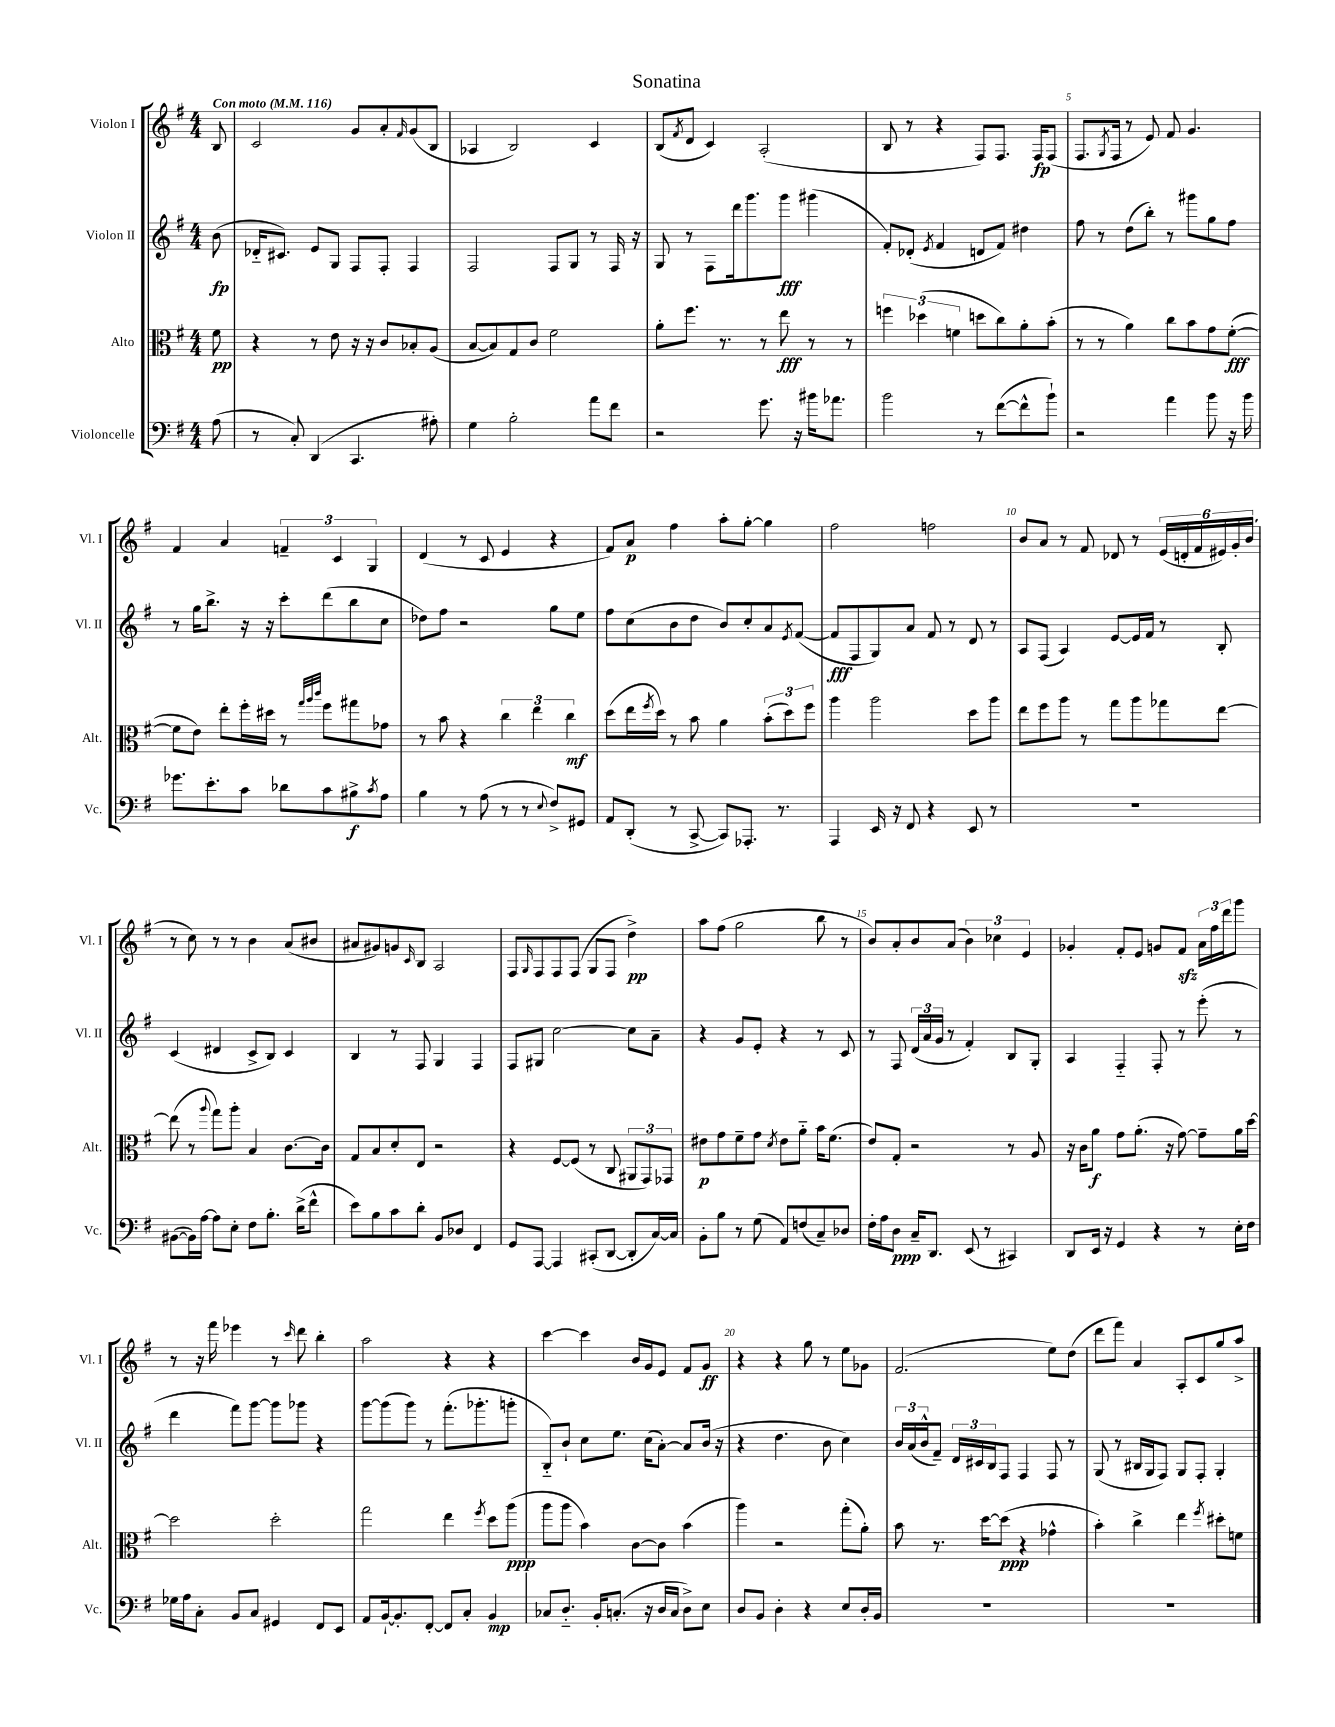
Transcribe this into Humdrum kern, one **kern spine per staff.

**kern	**kern	**kern	**kern
*staff4	*staff3	*staff2	*staff1
*clefF4	*clefC3	*clefG2	*clefG2
*k[f#]	*k[f#]	*k[f#]	*k[f#]
*M4/4	*M4/4	*M4/4	*M4/4
*MM116	*MM116	*MM116	*MM116
(8A\	8f#\	(8b\	8B/
=	=	=	=
8r	4r	16d-'~/LK	2c/
.	.	8.c#/J)	.
8C'/)	.	.	.
(4DD/	8r	8e/L	.
.	8e\	8G/J	.
4.CC/	16r	8F#/L	8g/L
.	16r	.	.
.	8c/L	8F#'/J	8a'/
.	.	.	16qqf#/
.	8B-'/	4F#/	(8g/
8A#'\)	(8A/J	.	8B/J
=	=	=	=
4G\	[8B/L	2F#/	4A-/
.	8B/])	.	.
2B'\	8G/	.	2B/)
.	8c/J	.	.
.	2f#\	8F#/L	.
.	.	8G/J	.
8a\L	.	8r	4c/
8f#\J	.	16F#/	.
.	.	16r	.
=	=	=	=
2r	8a'\L	8G/	(8B/L
.	.	.	8qf#/
.	8.ff#\J	8r	8d/J
.	.	8F#\L	4c/)
.	8.r	.	.
.	.	16ddd\k	.
.	.	8.ggg\	.
8.g\	8r	.	(2A'/
.	8ee\	8ggg\J	.
16r	.	.	.
16b#\LK	8r	(4ggg#\	.
8.a-\J	.	.	.
.	8r	.	.
=	=	=	=
2b\	6ff\	8f#'/L)	8B/
.	.	(8d-'/J	8r
.	(6dd-\	.	.
.	.	8qe/	.
.	.	4f#/	4r
.	6f\	.	.
8r	8dd\L	8d/L	8F#/L)
([8f#\L	8cc\)	8f#/J)	8.F#/J
8f#^^\]	8a'\	4dd#\	.
.	.	.	16F#/LK
8b`\J)	(8b'\J	.	(8F#/J
=	=	=	=
2r	8r	8ff#\	8.F#/L
.	8r	8r	.
.	.	.	8qG/
.	.	.	16F#/Jk
.	4a\)	(8dd\L	8r
.	.	8bb'\J)	8e/)
4a\	8cc\L	8r	8f#/
.	8b\	8ggg#\L	4.g/
8b\	8g\	8gg\	.
16r	([8f#'\J	8ff#\J	.
16b\	.	.	.
=	=	=	=
8.g-\L	8f#\]L	8r	4f#/
.	8e\J)	16gg\LK	.
8.e'\	.	8.bb^\J	.
.	8ee'\L	.	4a/
8c\J	16ff#'\L	16r	.
.	16dd#\JJ	16r	.
8d-\L	8r	8ccc'\L	6f~/
.	32qqgg/LLL	.	.
.	32qqaa/	.	.
.	32qqccc/JJJ	.	.
8c\	8ff#\L	(8ddd\	.
.	.	.	6c/
8B#^\	8gg#\	8bb\	.
.	.	.	6G/
8qc/	.	.	.
8A\J	8g-\J	8cc\J	.
=	=	=	=
4B\	8r	8dd-\L)	(4d/
.	8b\	8ff#\J	.
8r	4r	2r	8r
(8A\	.	.	8c/
8r	6cc\	.	4e/
8r	.	.	.
.	6ee\	.	.
8qqE/	.	.	.
8F#^/L)	.	8gg\L	4r
.	6cc\	.	.
8GG#/J	.	8ee\J	.
=	=	=	=
8AA/L	(8dd\L	8ff#\L	8f#/L)
(8DD'/J	16ee\L	(8cc\	8a/J
.	8qff#/	.	.
.	16dd\JJ)	.	.
8r	8r	8b\	4ff#\
[8CC^/	8b\	8dd\J	.
8CC/]L)	4a\	8b/L)	8aa'\L
8.AAA-'/J	.	8cc'/	[8gg'\J
.	(12b'\L	8a/	4gg\]
8.r	.	.	.
.	12dd\)	.	.
.	.	8qe/	.
.	.	([8f#/J	.
.	12ff#\J	.	.
=	=	=	=
4AAA/	4aa\	8f#/]L	2ff#\
.	.	8F#/	.
16EE/	2aa\	8G/)	.
16r	.	.	.
8FF#/	.	8a/J	.
4r	.	8f#/	2ff\
.	.	8r	.
8EE/	8dd\L	8d/	.
8r	8aa\J	8r	.
=	=	=	=
1r	8ee\L	8A/L	8b/L
.	8ff#\	(8F#/J	8a/J
.	8aa\J	4A/)	8r
.	8r	.	8f#/
.	8gg\L	[8e/L	8d-/
.	8aa\	16e/]L	8r
.	.	16f#/JJ	.
.	8gg-\	8r	(24e/LL
.	.	.	24d'/
.	.	.	24f#/
.	[8ee\J	8B'/	24e#/)
.	.	.	24g'/
.	.	.	(24b/JJ
=	=	=	=
([8BB#\L	(8ee\]	(4c/	8r
16BB#\]L)	8r	.	8cc\)
[16A\JJ	.	.	.
.	8qqaa/	.	.
8A\]L	8gg\L)	4d#/	8r
8E'\J	8aa'\J	.	8r
8F#\L	4B/	8c^/L	4b\
8.B'\J	.	8B/J)	.
.	[8.c\L	4c/	(8a/L
(16d^\LK	.	.	.
8f#^^\J	.	.	8b#/J
.	16c\]Jk	.	.
=	=	=	=
8e\L)	8G/L	4B/	8a#/L
8B\	8B/	.	8g#/)
8c\	8d'/	8r	8g/
.	.	.	16qqc/
8d'\J	8E/J	8F#/	8B/J
8BB/L	2r	4G/	2A/
8D-/J	.	.	.
4FF#/	.	4F#/	.
=	=	=	=
8GG/L	4r	8F#/L	8F#/L
.	.	.	16qqG/
[8AAA/J	.	8G#/J	8F#/
4AAA/]	[8F#/L	[2cc\	8F#/
.	(8F#/]J	.	(8F#/J
(8CC#'/L	8r	.	8G/L
[8DD/J	8C/	.	8F#/J
8DD'/]L	12AA#/L	8cc\]L	4dd^\)
.	12GG/)	.	.
[16C/L)	.	8a~\J	.
.	12GG-/J	.	.
16C/]JJ	.	.	.
=	=	=	=
8BB'\L	8e#\L	4r	8aa\L
8B\J	8g\	.	(8ff#\J
8r	8f#~\	8g/L	2gg\
(8G\	8g\J	8e'/J	.
.	8qd/	.	.
8AA/L)	8e#\L	4r	.
(8F/	8a'~\J	.	.
8C~/)	16b\LK	8r	8bb\
.	(8.f#\J	.	.
8D-/J	.	8c/	8r
=	=	=	=
16F#'\LL	8e/L)	8r	8b/L)
16A\J	.	.	.
8D\J	8G'/J	8F#/	8a'/
16C~/LK	2r	(24d/LL	8b/
.	.	24a/	.
8.DD/J	.	.	.
.	.	24g/JJ	.
.	.	8r	(8a/J
(8EE/	.	4f#'/)	6b\)
8r	.	.	.
.	.	.	6cc-\
4CC#/)	8r	8B/L	.
.	.	.	6e/
.	8A/	8G'/J	.
=	=	=	=
8DD/L	16r	4A/	4g-'/
.	16c\LK	.	.
16EE/Jk	8a\J	.	.
16r	.	.	.
4GG/	8g\L	4F#'~/	8f#'/L
.	(8.a'\J	.	8e/J
4r	.	8F#'/	8g/L
.	16r	.	.
.	[8g\)	8r	8f#/J
8r	8g~\]L	(8eee'\	24a\LL
.	.	.	24ff#\
.	.	.	24ddd\J
16E'\LL	16a\L	8r	8ggg\J
16F#\JJ	[16dd\JJ	.	.
=	=	=	=
16G-\LL	2dd\]	4ddd\	8r
16A\J	.	.	.
8C'\J	.	.	16r
.	.	.	16fff#\
8BB/L	.	8fff#\L)	4eee-\
8C/J	.	[8ggg\J	.
4GG#/	2dd'\	8ggg\]L	8r
.	.	.	16qqccc/
.	.	8ggg-\J	8ddd\
8FF#/L	.	4r	4bb'\
8EE/J	.	.	.
=	=	=	=
8AA/L	2gg\	[8ggg\L	2aa\
[16BB`/k	.	(8ggg\]	.
8.BB'/]	.	.	.
.	.	8ggg\J)	.
[8FF#'/J	.	8r	.
8FF#/]L	4ee\	(8.fff#'\L	4r
8C'/J	.	.	.
.	.	8.ggg-'\	.
.	8qff#/	.	.
4BB/	8dd\L	.	4r
.	(8aa\J	8ggg'\J	.
=	=	=	=
8C-/L	8aa\L	8B'~/L)	[4ccc\
8.D'~/J	8aa\J	8b`/J	.
.	4b\)	8cc\L	4ccc\]
16BB'/LK	.	.	.
(8.C'/J	.	8.ee\J	.
.	[8c\L	.	16b/LL
16r	.	(16cc\LK	16g/J
16D/LL	8c\]J	[8a'\J)	8e/J
16C/JJ	.	.	.
8D^\L)	(4b\	8a/]L	8f#/L
8E\J	.	(16b/Jk	8g/J
.	.	16r	.
=	=	=	=
8D/L	4aa\)	4r	4r
8BB/J	.	.	.
4D'\	2r	4.dd\	4r
4r	.	.	8gg\
.	.	8b\	8r
8E/L	(8gg'\L	4cc\)	8ee\L
16D'/L	8a'\J)	.	8g-\J
16BB/JJ	.	.	.
=	=	=	=
1r	8b\	24b/LL	(2.f#/
.	.	(24a/	.
.	.	24b^^/J	.
.	8.r	8f#~/J)	.
.	.	24d/LL	.
.	.	24c#/	.
.	[16dd\LK	.	.
.	.	24B/J	.
.	(8dd\]J	8F#/J	.
.	4r	4F#/	.
.	4g-^^\	8F#/	8ee\L)
.	.	8r	(8dd\J
=	=	=	=
1r	4b'\)	(8G/	8ddd\L
.	.	8r	8fff#\J)
.	4cc^\	16B#/LL	4a/
.	.	16G/J	.
.	.	8F#/J)	.
.	4ee\	8G/L	8A'/L
.	.	8F#'/J	8c/
.	8qff#/	.	.
.	8dd#'\L	4G'/	8gg/
.	8f\J	.	8aa^/J
==	==	==	==
*-	*-	*-	*-
